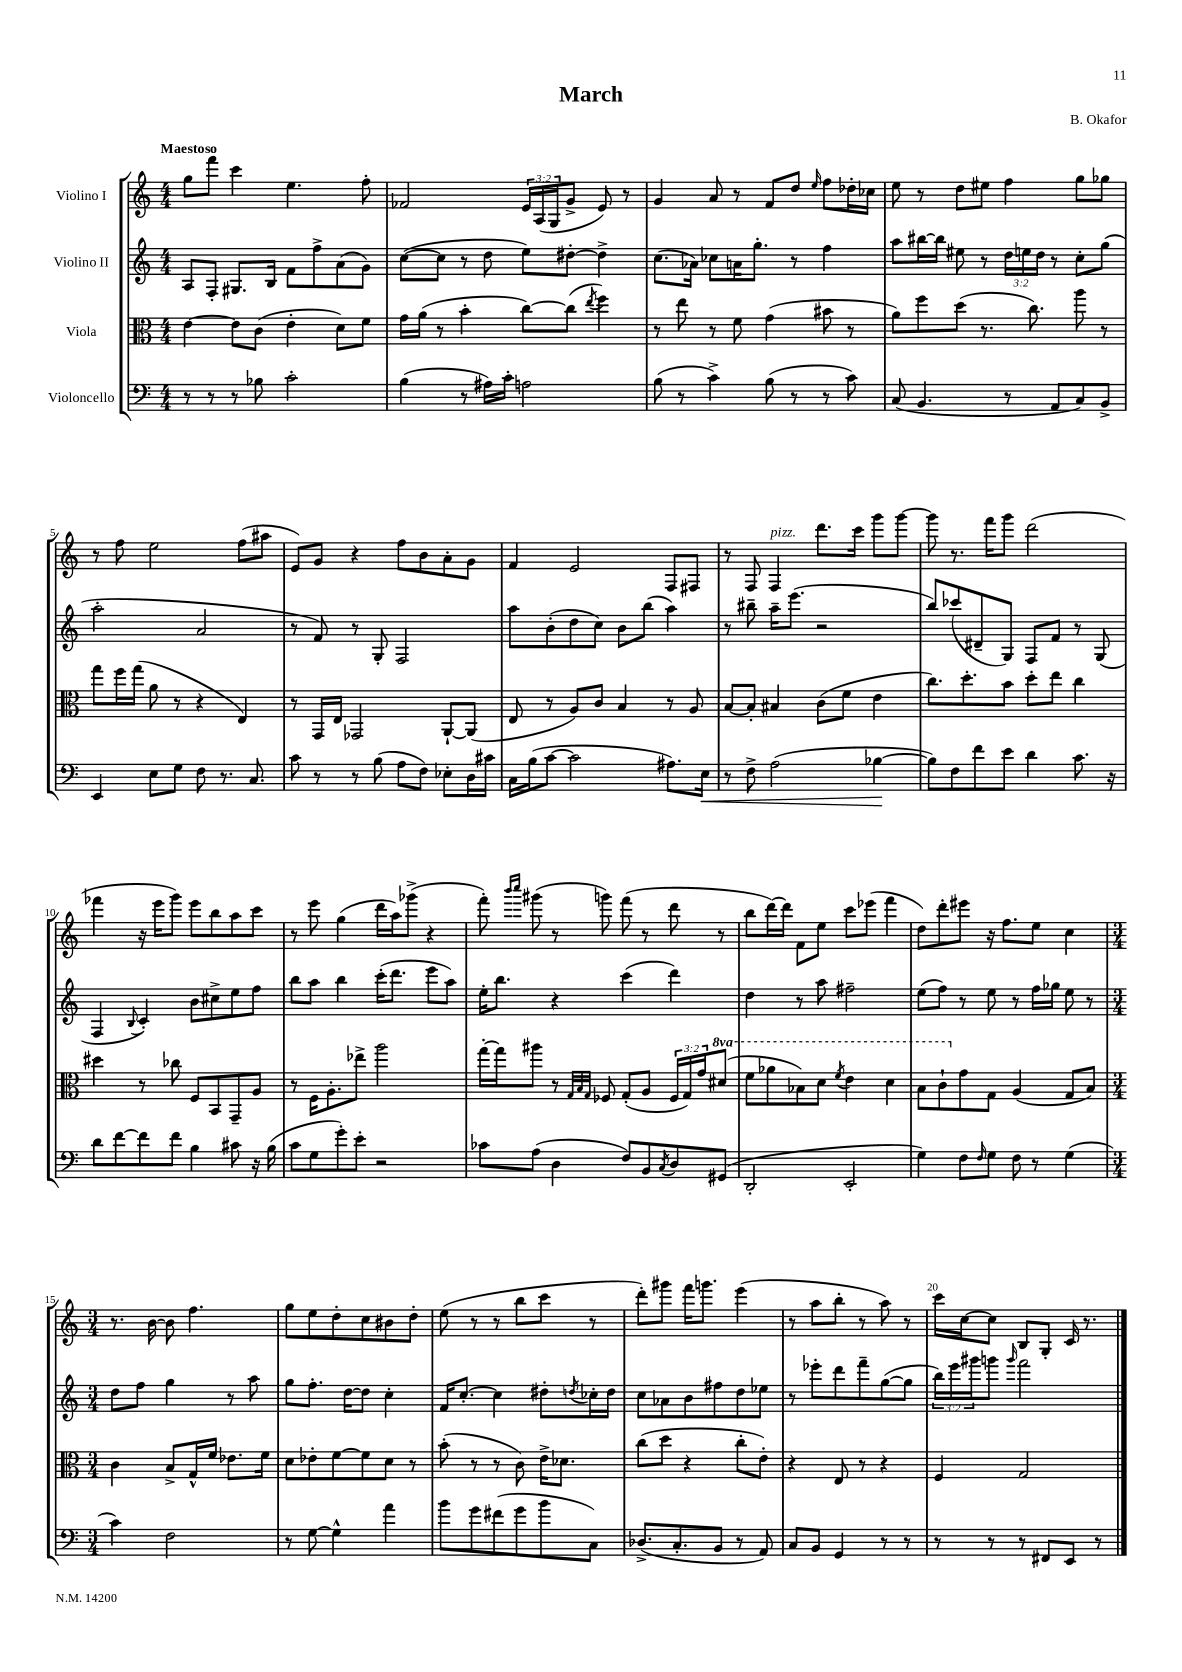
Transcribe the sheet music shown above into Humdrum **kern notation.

**kern	**dynam	**kern	**kern	**kern
*part4	*part4	*part3	*part2	*part1
*staff4	*staff4	*staff3	*staff2	*staff1
*I"Violoncello	*	*I"Viola	*I"Violino II	*I"Violino I
*clefF4	*	*clefC3	*clefG2	*clefG2
*k[]	*	*k[]	*k[]	*k[]
*M4/4	*	*M4/4	*M4/4	*M4/4
=1	=1	=1	=1	=1
!	!	!	!	!LO:TX:a:B:t=Maestoso
8r	.	[4e\	8A/L	8gg\L
8r	.	.	8F'/J	8fff\J
8r	.	8e\L]	8.G#X/L	4ccc\
8B-X\	.	(8c\J	.	.
.	.	.	16B/Jk	.
2c'\	.	4e'\	8f\L	4.ee\
.	.	.	8ff^\	.
.	.	8d\L)	(8a\	.
.	.	8f\J	8g\J)	8ff'\
=2	=2	=2	=2	=2
(4B\	.	16g\LL	([8cc\L	2f-X/
.	.	(16a\JJ	.	.
.	.	8r	8cc\J]	.
8r	.	4b'\	8r	.
16A#X\LL)	.	.	8dd\	.
16c'\JJ	.	.	.	.
2An\	.	[8cc\L)	8ee\L)	24e/LL
.	.	.	.	(24A/
.	.	.	.	24G/J
.	.	(8cc\J]	[8dd#X'\J	8g^/J
.	.	8qee/	.	.
.	.	4ff\)	4dd#^\]	8e/)
.	.	.	.	8r
=3	=3	=3	=3	=3
(8B\	.	8r	(8.cc\L	4g/
8r	.	8ee\	.	.
.	.	.	16a-X\Jk)	.
4c^\)	.	8r	8cc-X\L	8a/
.	.	8f\	16an\K	8r
.	.	.	8.gg'\J	.
(8B\	.	(4g\	.	8f/L
8r	.	.	8r	8dd/J
.	.	.	.	16qqee/
8r	.	8b#X\	4ff\	8ff\L
8c\)	.	8r	.	16dd-X'\L
.	.	.	.	16cc-X\JJ
=4	=4	=4	=4	=4
(8C/	.	8a\L)	8aa\L	8ee\
4.BB/	.	8ff\	[16bb#X\L	8r
.	.	.	16bb#\JJ]	.
.	.	(8dd\J	8ee#X\	8dd\L
.	.	8.r	8r	8ee#X\J
8r	.	.	24dd\LL	4ff\
.	.	.	24een\	.
.	.	8.cc\)	.	.
.	.	.	24dd\JJ	.
8AA/L	.	.	8r	.
8C/)	.	8aa\	8cc'\L	8gg\L
8BB^/J	.	8r	(8gg\J	8gg-X\J
!!LO:LB:g=z
=5	=5	=5	=5	=5
4EE/	.	8gg\L	2aa'\	8r
.	.	16ff\L	.	8ff\
.	.	(16gg\JJ	.	.
8E\L	.	8a\	.	2ee\
8G\J	.	8r	.	.
8F\	.	4r	2a/	.
8.r	.	.	.	.
.	.	4E/)	.	(8ff\L
8.C/	.	.	.	.
.	.	.	.	8aa#X\J
=6	=6	=6	=6	=6
8c\	.	8r	8r	8e/L)
8r	.	16GG/LL	8f/)	8g/J
.	.	16E/JJ	.	.
8r	.	2GG-X/	8r	4r
(8B\	.	.	8G'/	.
8A\L	.	.	2F/	8ff\L
8F\J)	.	.	.	8b\
8E-X'\L	.	[8AA`/L	.	8a'\
16D\L	.	(8AA/J]	.	8g\J
16c#X\JJ	.	.	.	.
=7	=7	=7	=7	=7
16C\LL	.	8E/	8aa\L	4f/
(16B\J	.	.	.	.
[8c\J	.	8r	(8b'\	.
2c\]	.	8A/L)	8dd\	2e/
.	.	8c/J	8cc\J)	.
.	.	4B/	8b\L	.
.	.	.	(8bb\J	.
8.A#X\L)	.	8r	4aa\)	8F/L
.	.	8A/	.	8F#X/J
!	!LO:HP:b	!	!	!
16E\Jk	<	.	.	.
=8	=8	=8	=8	=8
8r	.	[8B/L	8r	8r
8F^\	.	8B'/J]	8bb#X~\	8F/
!	!	!	!	!LO:TX:a:i:t=pizz.
(2A\	.	4B#X/	16aa~\KL	4F/
.	.	.	(8.eee\J	.
.	.	(8c\L	2r	8.ddd\L
.	.	8f\J	.	.
.	.	.	.	16ccc\Jk
[4B-X\	.	4e\	.	8ggg\L
.	.	.	.	[8ggg\J
.	[	.	.	.
=9	=9	=9	=9	=9
8B-\L])	.	8.cc\L)	8bb/L)	8ggg\]
8F\	.	.	(8ccc-X/	8.r
.	.	8.dd'\	.	.
8f\	.	.	8d#X~/	.
.	.	.	.	16fff\KL
8e\J	.	8b\J	8G/J)	8ggg\J
4d\	.	8dd'\L	8F/L	(2ddd\
.	.	8ee\J	8f/J	.
8.c\	.	4cc\	8r	.
.	.	.	(8G/	.
16r	.	.	.	.
!!LO:LB:g=z
=10	=10	=10	=10	=10
8d\L	.	4dd#X\	4F/	4fff-X\
[8f\	.	.	.	.
.	.	.	8qqB/	.
8f\]	.	8r	4c'/)	16r
.	.	.	.	16eee\KL
8f\J	.	8cc-X\	.	8ggg\J)
4B\	.	8F/L	8b\L	8eee\L
.	.	8BB/	8cc#X^\	8bb\
8c#X\	.	8GG~/	8ee\	8aa\
16r	.	8A/J	8ff\J	8ccc\J
(16B\	.	.	.	.
=11	=11	=11	=11	=11
8c\L	.	8r	8bb\L	8r
8G\	.	16F\KL	8aa\J	8eee\
.	.	8.A'\	.	.
8g'\)	.	.	4bb\	(4gg\
8e'\J	.	8ee-X^\J	.	.
2r	.	2aa\	(16ccc'\KL	16ddd\LL
.	.	.	8.ddd\J	16aa\J)
.	.	.	.	(8ggg-X^\J
.	.	.	8eee\L	4r
.	.	.	8aa\J)	.
=12	=12	=12	=12	=12
8c-X\L	.	[16gg'\LL	16ee'\KL	8fff'\)
.	.	16gg\J]	8.bb\J	.
.	.	.	.	16qqbbb/LL
.	.	.	.	16qqcccc/JJ
(8A\J	.	8aa#X\J	.	(8ggg#X\
4D\	.	8r	4r	8r
.	.	32qqG/LLL	.	.
.	.	32qqB/	.	.
.	.	32qqG/JJJ	.	.
.	.	8F-X/	.	8gggn\)
8F/L)	.	(8G'/L	(4ccc\	(8fff\
8BB/	.	8A/J	.	8r
8qC/	.	.	.	.
8D/	.	24F-/LL	4ddd\)	8ddd\
.	.	24G/)	.	.
.	.	24g/J	.	.
*	*	*8va	*	*
(8GG#X/J	.	(8dd#X/J	.	8r
=13	=13	=13	=13	=13
2DD'/	.	8ff\L	4dd\	8bb\L
.	.	8aa-X\	.	[16ddd\L)
.	.	.	.	16ddd\JJ]
.	.	8b-X\)	8r	8f\L
.	.	8dd\J	8aa\	8ee\J
.	.	8qff/	.	.
2EE'/	.	4ee\	2ff#X~\	8ccc\L
.	.	.	.	(8eee-X\J
.	.	4dd\	.	4fff\
=14	=14	=14	=14	=14
4G\)	.	8b\L	(8ee\L	8dd\L)
.	.	8cc`\	8ff\J)	8ddd'\
*	*	*X8va	*	*
8F\L	.	8g\	8r	8eee#X\J
16qqF/	.	.	.	.
8G\J	.	8G\J	8ee\	16r
.	.	.	.	8.ff\L
8F\	.	(4A/	8r	.
8r	.	.	16ff\LL	8ee\J
.	.	.	16gg-X\JJ	.
(4G\	.	8G/L	8ee\	4cc\
.	.	8B/J)	8r	.
!!LO:LB:g=z
=15	=15	=15	=15	=15
*M3/4	*	*M3/4	*M3/4	*M3/4
4c\)	.	4c\	8dd\L	8.r
.	.	.	8ff\J	.
.	.	.	.	[16b\
2F\	.	8B^/L	4gg\	8b\]
.	.	16G^^/L	.	4.ff\
.	.	16f/JJ	.	.
.	.	8.e-X\L	8r	.
.	.	.	8aa\	.
.	.	16f\Jk	.	.
=16	=16	=16	=16	=16
8r	.	8d\L	8gg\L	8gg\L
[8G\	.	8e-X'\	8.ff'\J	8ee\
4G^^\]	.	[8f\	.	8dd'\
.	.	.	[16dd\KL	.
.	.	8f\]	8dd\J]	8cc\
4a\	.	8d\J	4cc'\	8b#X\
.	.	8r	.	8dd'\J
=17	=17	=17	=17	=17
8b\L	.	(8b'\	16f/KL	(8ee\
.	.	.	[8.cc'/J	.
8g\	.	8r	.	8r
(8f#X\	.	8r	4cc\]	8r
8g\	.	8c\)	.	8bb\L
8b\	.	16e^\KL	8dd#X'\L	8ccc\J
.	.	8.d-X\J	.	.
.	.	.	8qddn/	.
8C\J)	.	.	16cc-X'\L	8r
.	.	.	16dd\JJ	.
=18	=18	=18	=18	=18
(8.D-X^/L	.	(8cc\L	8cc\L	8ddd'\L)
.	.	8dd\J	8a-X\	8ggg#X\J
8.C'/	.	.	.	.
.	.	4r	8b\	16fff\KL
.	.	.	.	8.gggn\J
8BB/J	.	.	8ff#X\	.
8r	.	8cc'\L	8dd\	(4eee\
8AA/)	.	8e'\J)	8ee-X\J	.
=19	=19	=19	=19	=19
8C/L	.	4r	8r	8r
8BB/J	.	.	8eee-X'\L	8aa\L
4GG/	.	8E/	8ddd\	8bb'\J
.	.	8r	8fff~\	8r
8r	.	4r	([8gg\	8aa\)
8r	.	.	8gg\J]	8r
=20	=20	=20	=20	=20
8r	.	4F/	24bb\LL)	16ccc\LL
.	.	.	24eee\	.
.	.	.	.	[16cc\J
.	.	.	24ggg#X\J	.
8r	.	.	8gggn\J	8cc\J]
.	.	.	16qqggg/	.
8r	.	2G/	2fff\	8B/L
8FF#X/L	.	.	.	8G'/J
8EE/J	.	.	.	16c/
.	.	.	.	8.r
8r	.	.	.	.
==	==	==	==	==
*-	*-	*-	*-	*-
